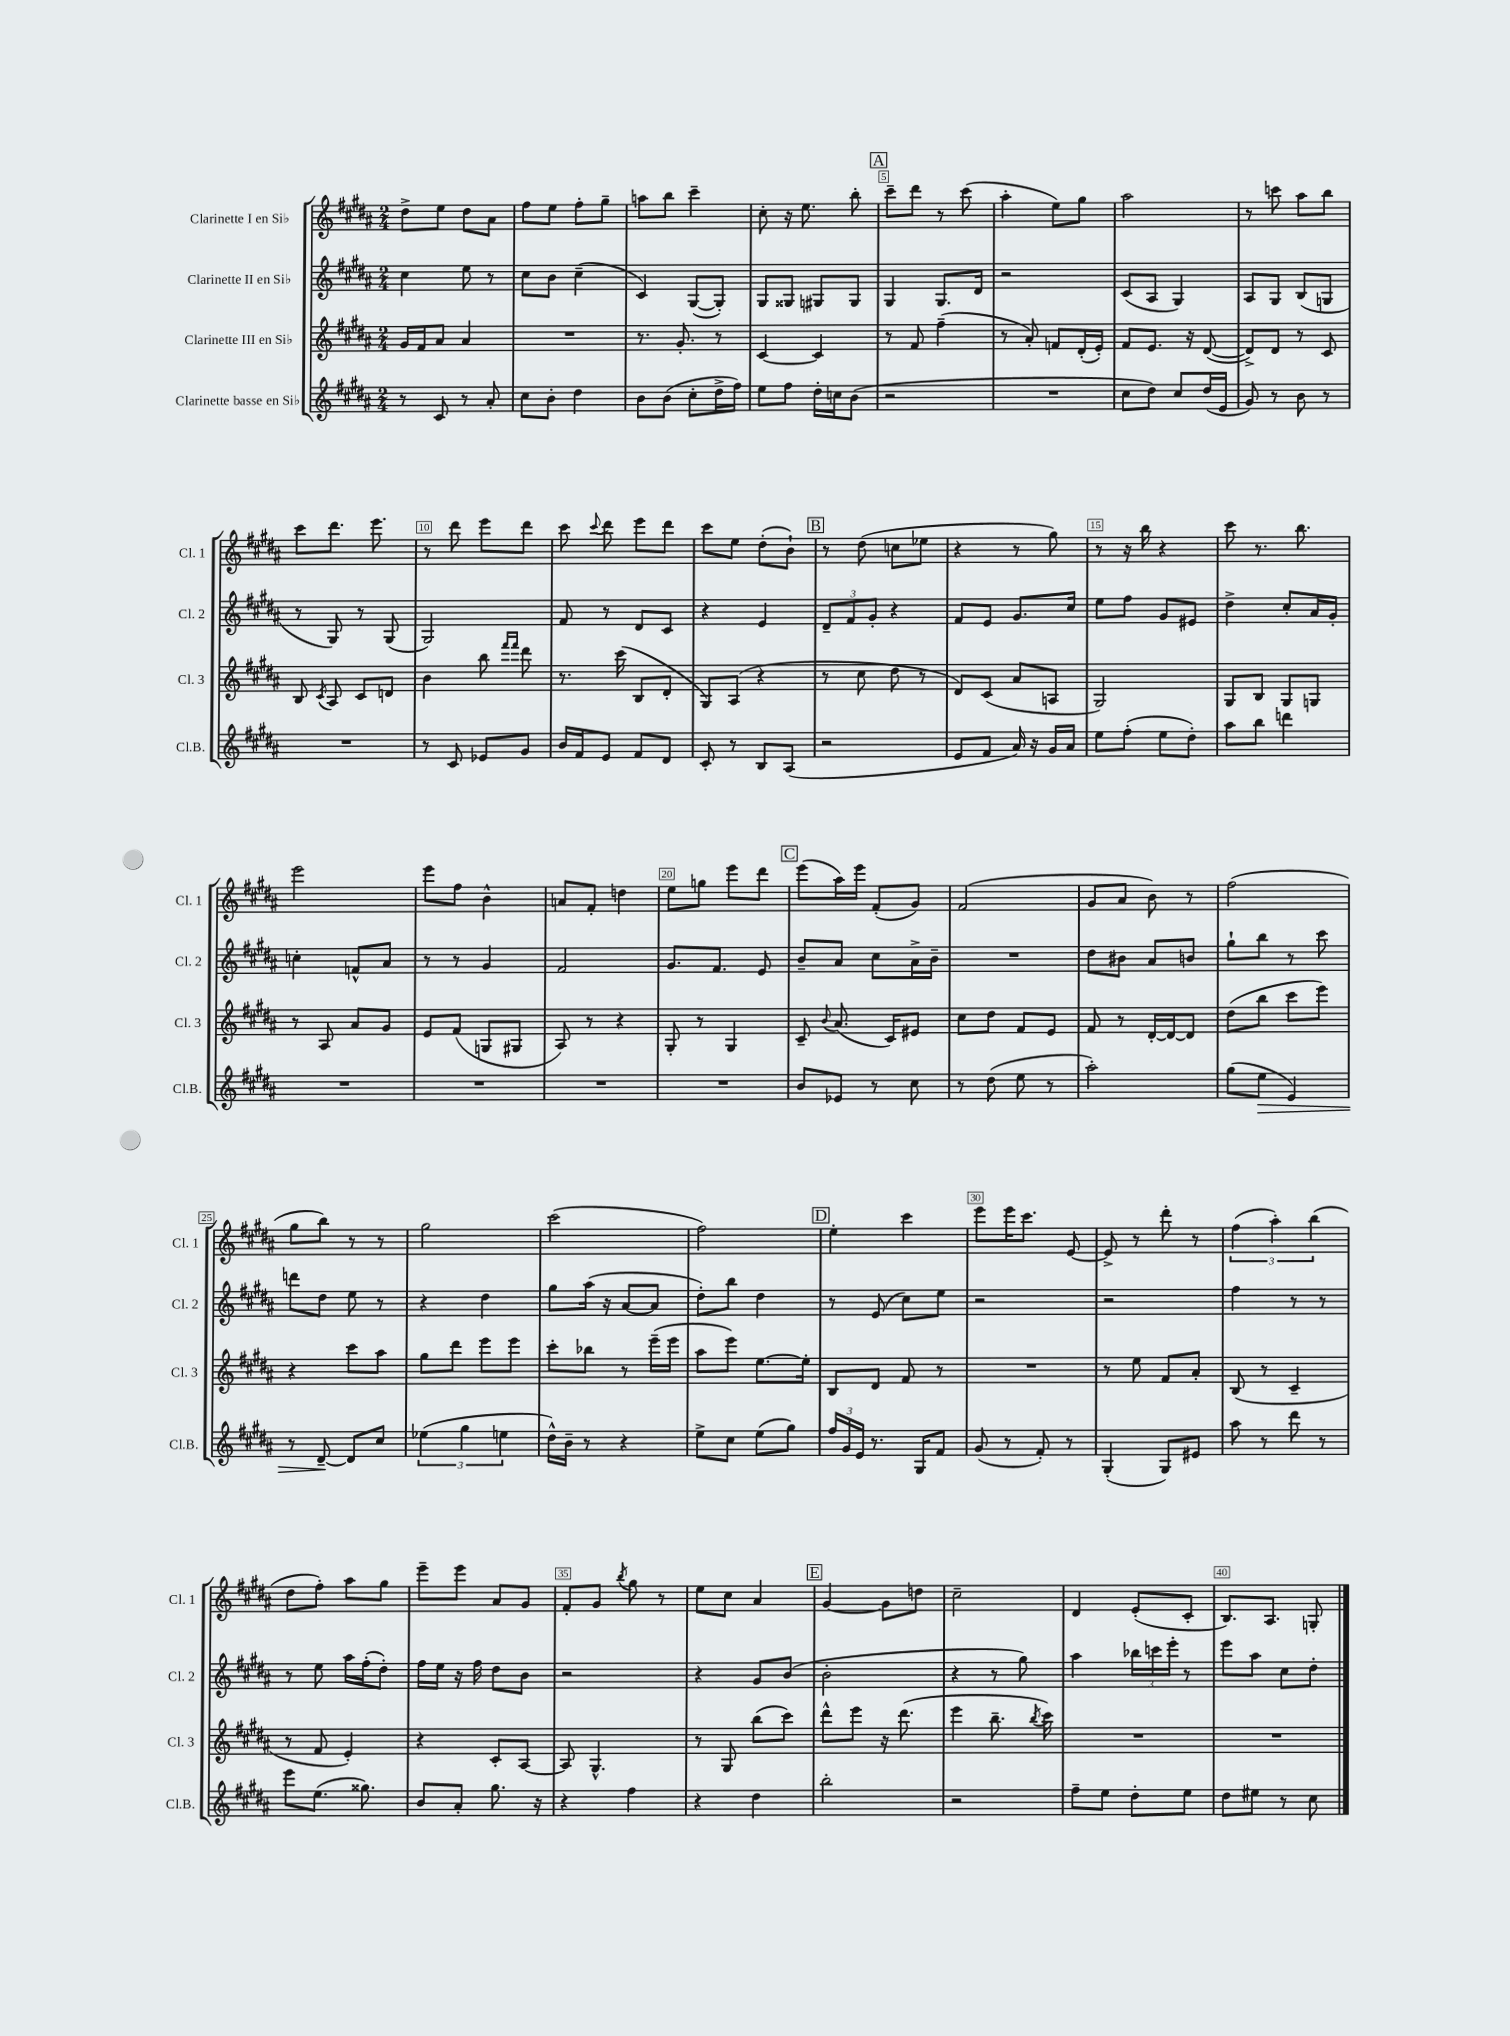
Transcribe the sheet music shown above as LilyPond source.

<<
\new StaffGroup <<
\new Staff = "s0" \with { instrumentName = "Clarinette I en Sib" shortInstrumentName = "Cl. 1" } {
    \clef treble \key b \major \numericTimeSignature \time 2/4
    \autoBeamOff dis''8[-> e''8] dis''8[ ais'8] |
    fis''8[ e''8] fis''8[-. gis''8]-- |
    a''8[ b''8] cis'''4-- |
    cis''8-. r16 e''8. b''8-. |
    \mark \markup { \box "A" } cis'''8[-- dis'''8] r8 cis'''8( |
    ais''4-. e''8[) gis''8] |
    ais''2 |
    r8 c'''8 ais''8[ b''8] |
    cis'''8[ dis'''8.] e'''8. |
    r8 dis'''8 e'''8[ dis'''8] |
    cis'''8 \appoggiatura { cis'''8 } dis'''8 e'''8[ dis'''8] |
    cis'''8[ e''8] dis''8[-.( b'8]-!) |
    \mark \markup { \box "B" } r8 dis''8( c''8[ ees''8] |
    r4 r8 gis''8) |
    r8 r16 b''16 r4 |
    cis'''8 r8. b''8. |
    e'''2 |
    e'''8[ fis''8] b'4-^ |
    a'8[ fis'8]-. d''4 |
    e''8[ g''8] e'''8[ dis'''8] |
    \mark \markup { \box "C" } e'''8[( ais''16) e'''16] fis'8[-.( gis'8]) |
    fis'2( |
    gis'8[ ais'8] b'8) r8 |
    fis''2( |
    gis''8[ b''8]) r8 r8 |
    gis''2 |
    cis'''2( |
    fis''2) |
    \mark \markup { \box "D" } e''4-. cis'''4 |
    e'''8[ e'''16 cis'''8.] e'8~ |
    e'8-> r8 dis'''8-. r8 |
    \tuplet 3/2 { fis''4( ais''4-.) b''4( } |
    dis''8[ fis''8]-.) ais''8[ gis''8] |
    e'''8[-- e'''8] ais'8[ gis'8] |
    fis'8[-. gis'8] \acciaccatura { b''8 } gis''8 r8 |
    e''8[ cis''8] ais'4 |
    \mark \markup { \box "E" } gis'4~ gis'8[ d''8] |
    cis''2-- |
    dis'4 e'8[-.( cis'8]-. |
    b8.[) ais8.] g8-. \bar "|." |
}
\new Staff = "s1" \with { instrumentName = "Clarinette II en Sib" shortInstrumentName = "Cl. 2" } {
    \clef treble \key b \major \numericTimeSignature \time 2/4
    \autoBeamOff cis''4 e''8 r8 |
    cis''8[ b'8] cis''4--( |
    cis'4) gis8[~( gis8]-.) |
    gis8[ gisis8] gis8[ gis8] |
    \mark \markup { \box "A" } gis4 gis8.[ dis'16] |
    r2 |
    cis'8[( ais8] gis4) |
    ais8[ gis8] b8[( g8] |
    r8 gis8) r8 gis8( |
    gis2) |
    fis'8 r8 dis'8[ cis'8] |
    r4 e'4 |
    \mark \markup { \box "B" } \tuplet 3/2 { dis'8[-- fis'8 gis'8]-. } r4 |
    fis'8[ e'8] gis'8.[ cis''16] |
    e''8[ fis''8] gis'8[ eis'8] |
    dis''4-> cis''8[-. ais'16 gis'16]-. |
    c''4-. f'8[-^ ais'8] |
    r8 r8 gis'4 |
    fis'2 |
    gis'8.[ fis'8.] e'8 |
    \mark \markup { \box "C" } b'8[-- ais'8] cis''8[ ais'16-> b'16]-- |
    R2 |
    dis''8[ bis'8] ais'8[ b'8] |
    gis''8[-! b''8] r8 cis'''8 |
    d'''8[ dis''8] e''8 r8 |
    r4 dis''4 |
    gis''8[ ais''16]( r16 ais'8[~ ais'8] |
    dis''8[-.) b''8] dis''4 |
    \mark \markup { \box "D" } r8 e'8( cis''8[) e''8] |
    r2 |
    r2 |
    fis''4 r8 r8 |
    r8 e''8 ais''16[ fis''16-.( dis''8]-.) |
    fis''16[ e''16] r16 fis''16 dis''8[ b'8] |
    r2 |
    r4 gis'8[ b'8]( |
    \mark \markup { \box "E" } b'2-. |
    r4 r8 gis''8) |
    ais''4 \tuplet 3/2 { bes''16[ c'''16 e'''16]-. } r8 |
    e'''8[ ais''8] cis''8[ dis''8]-. \bar "|." |
}
\new Staff = "s2" \with { instrumentName = "Clarinette III en Sib" shortInstrumentName = "Cl. 3" } {
    \clef treble \key b \major \numericTimeSignature \time 2/4
    \autoBeamOff gis'16[ fis'16 ais'8] ais'4 |
    R2 |
    r8. gis'8.-. r8 |
    cis'4~ cis'4 |
    \mark \markup { \box "A" } r8 fis'8 fis''4--( |
    r8 ais'8-.) f'8[ dis'16-.( e'16]-.) |
    fis'8[ e'8.] r16 dis'8~( |
    dis'8[->) dis'8] r8 cis'8 |
    b8 \acciaccatura { cis'8 } ais8 cis'8[ d'8] |
    b'4 b''8 \grace { fis'''16[ fis'''16] } dis'''8 |
    r8. cis'''16( b8[ dis'8]-. |
    gis8[) ais8]( r4 |
    \mark \markup { \box "B" } r8 cis''8 dis''8 r8 |
    dis'8[) cis'8]( ais'8[ a8] |
    gis2) |
    gis8[ b8] gis8[ g8] |
    r8 ais8 ais'8[ gis'8] |
    e'8[ fis'8]( g8[ gis8] |
    ais8) r8 r4 |
    gis8-. r8 gis4 |
    \mark \markup { \box "C" } cis'8-- \appoggiatura { b'8 } ais'8.( cis'16[) eis'8] |
    cis''8[ dis''8] fis'8[ e'8] |
    fis'8 r8 dis'16[~-. dis'16~ dis'8] |
    dis''8[( b''8] cis'''8[ e'''8]) |
    r4 cis'''8[ ais''8] |
    gis''8[ dis'''8] e'''8[ e'''8] |
    cis'''8[-. bes''8] r8 e'''16[--( e'''16] |
    ais''8[ e'''8]) e''8.[~ e''16]-. |
    \mark \markup { \box "D" } b8[ dis'8] fis'8 r8 |
    R2 |
    r8 e''8 fis'8[ ais'8]-. |
    b8( r8 cis'4-- |
    r8 fis'8 e'4-.) |
    r4 cis'8[-. ais8]~ |
    ais8 gis4.-^ |
    r8 gis8 b''8[( cis'''8]) |
    \mark \markup { \box "E" } dis'''8[-^ e'''8] r16 dis'''8.( |
    e'''4 b''8.-- \acciaccatura { b''8 } cis'''16) |
    R2 |
    R2 \bar "|." |
}
\new Staff = "s3" \with { instrumentName = "Clarinette basse en Sib" shortInstrumentName = "Cl.B." } {
    \clef treble \key b \major \numericTimeSignature \time 2/4
    \autoBeamOff r8 cis'8 r8 ais'8-. |
    cis''8[ b'8]-. dis''4 |
    b'8[ b'8]( cis''8[-. dis''16-> fis''16]) |
    e''8[ fis''8] dis''16[-. c''16 b'8]( |
    \mark \markup { \box "A" } r2 |
    R2 |
    cis''8[ dis''8]) cis''8[ dis''16( e'16] |
    gis'8) r8 b'8 r8 |
    R2 |
    r8 cis'8 ees'8[ gis'8] |
    b'16[ fis'16 e'8] fis'8[ dis'8] |
    cis'8-. r8 b8[ ais8]( |
    \mark \markup { \box "B" } r2 |
    e'8[ fis'8] ais'16) r16 gis'16[ ais'16] |
    e''8[ fis''8]-.( e''8[ dis''8]-.) |
    ais''8[ b''8] d'''4 |
    R2 |
    R2 |
    R2 |
    R2 |
    \mark \markup { \box "C" } b'8[ ees'8] r8 cis''8 |
    r8 dis''8( e''8 r8 |
    ais''2-.) |
    gis''8[( e''8]\> e'4) |
    r8 dis'8~--\! dis'8[ cis''8] |
    \tuplet 3/2 { ees''4( gis''4 e''4 } |
    dis''16[-^) b'16]-- r8 r4 |
    e''8[-> cis''8] e''8[( gis''8]) |
    \mark \markup { \box "D" } \tuplet 3/2 { fis''16[ gis'16 e'16] } r8. gis16[ fis'8] |
    gis'8( r8 fis'8-.) r8 |
    gis4-.( gis8[) eis'8] |
    ais''8 r8 dis'''8 r8 |
    e'''8[ e''8.]( gisis''8.) |
    b'8[ ais'8]-. gis''8. r16 |
    r4 fis''4 |
    r4 dis''4 |
    \mark \markup { \box "E" } b''2-. |
    r2 |
    fis''8[-- e''8] dis''8[-. e''8] |
    dis''8[ eis''8] r8 cis''8 \bar "|." |
}
>>
>>
\layout { \context { \Score \override BarNumber.break-visibility = ##(#f #t #t) barNumberVisibility = #(every-nth-bar-number-visible 5) \override BarNumber.stencil = #(make-stencil-boxer 0.1 0.3 ly:text-interface::print) } }
